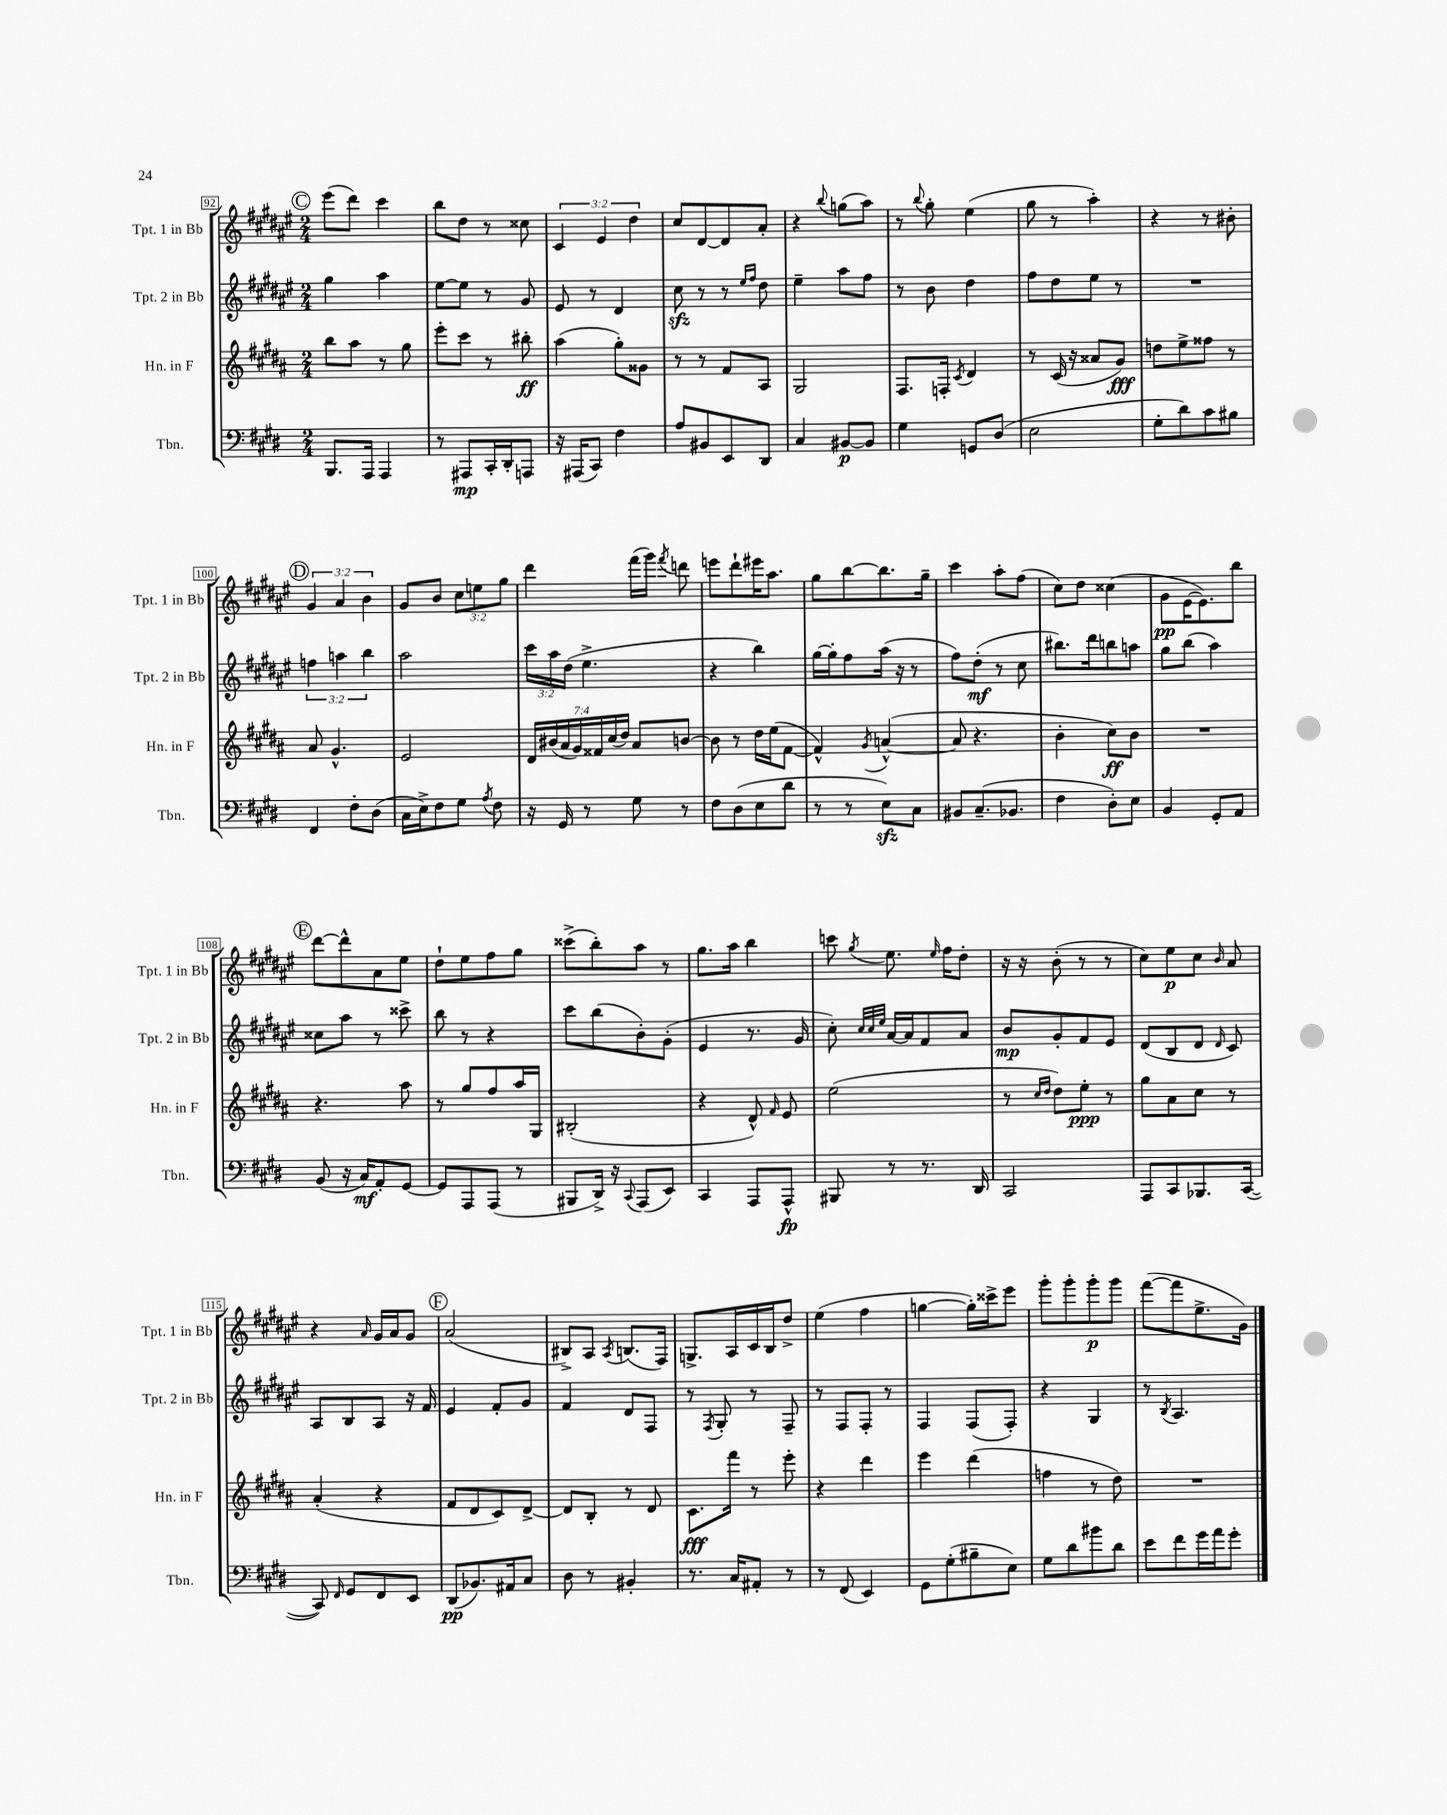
<<
\new StaffGroup <<
\new Staff = "s0" \with { instrumentName = "Tpt. 1 in Bb" shortInstrumentName = "Tpt. 1 in Bb" } {
    \clef treble \key fis \major \numericTimeSignature \time 2/4 \override Staff.TupletNumber.text = #tuplet-number::calc-fraction-text
    \autoBeamOff \mark \markup { \circle "C" } eis'''8[( dis'''8]) cis'''4 |
    b''8[ dis''8] r8 cisis''8 |
    \tuplet 3/2 { cis'4 eis'4 dis''4 } |
    cis''8[ dis'8~ dis'8 ais'8]-. |
    r4 \appoggiatura { b''8 } g''8[( ais''8]) |
    r8 \appoggiatura { b''8 } gis''8-. eis''4( |
    gis''8 r8 ais''4-.) |
    r4 r8 bis'8-. |
    \mark \markup { \circle "D" } \tuplet 3/2 { gis'4 ais'4 b'4 } |
    gis'8[ b'8] \tuplet 3/2 { cis''8[ e''8 gis''8] } |
    dis'''4 fis'''16[( gis'''16]) \acciaccatura { fis'''8 } d'''8 |
    e'''8[ dis'''8-! eis'''16 ais''8.] |
    gis''8[ b''8~ b''8. gis''16]-- |
    cis'''4 ais''8[-. fis''8]( |
    cis''8[) dis''8] cisis''4( |
    gis'8[\pp eis'16~ eis'8.) b''8] |
    \mark \markup { \circle "E" } dis'''8[~ dis'''8-^ ais'8 eis''8] |
    dis''8[-! eis''8 fis''8 gis''8] |
    cisis'''8[->( b''8-.) ais''8] r8 |
    gis''8.[ ais''16] b''4 |
    c'''8 \acciaccatura { gis''8 } eis''8. \grace { eis''16 } fis''16[ dis''8]-. |
    r16 r16 b'8-.( r8 r8 |
    cis''8[) eis''8\p cis''8] \grace { b'16 } ais'8 |
    r4 \grace { ais'16 } gis'16[ ais'16 gis'8] |
    \mark \markup { \circle "F" } ais'2( |
    bis8[->) ais8] \acciaccatura { ais8 } b8.[( fis16]) |
    g8.[-> ais16 cis'16 b16 dis''8]-> |
    eis''4( fis''4 |
    g''4~ g''16[-.) cisis'''16-> eis'''8] |
    gis'''8[-. gis'''8-. gis'''8-.\p gis'''8] |
    fis'''8[~( fis'''8 eis''8.-> gis'16]) \bar "|." |
}
\new Staff = "s1" \with { instrumentName = "Tpt. 2 in Bb" shortInstrumentName = "Tpt. 2 in Bb" } {
    \clef treble \key fis \major \numericTimeSignature \time 2/4 \override Staff.TupletNumber.text = #tuplet-number::calc-fraction-text
    \autoBeamOff \mark \markup { \circle "C" } gis''4 ais''4 |
    eis''8[~ eis''8] r8 gis'8 |
    eis'8 r8 dis'4 |
    cis''8\sfz r8 r8 \grace { eis''16[ fis''16] } dis''8 |
    eis''4-- ais''8[ fis''8] |
    r8 b'8 dis''4 |
    fis''8[ dis''8 eis''8] r8 |
    R2 |
    \mark \markup { \circle "D" } \tuplet 3/2 { f''4 a''4 b''4 } |
    ais''2 |
    \tuplet 3/2 { cis'''16[ ais''16 dis''16]( } eis''4.-> |
    r4 b''4) |
    gis''16[~ gis''16-. fis''8 ais''16]( r16 r8 |
    fis''8[) dis''8]-.\mf( r8 cis''8 |
    bis''8.[) dis'''16 b''8 a''8] |
    gis''8[ b''8]( ais''4) |
    \mark \markup { \circle "E" } cisis''8[ ais''8] r8 cisis'''8-> |
    b''8 r8 r4 |
    cis'''8[ b''8( b'8-.) gis'8]-.( |
    eis'4 r8. gis'16 |
    cis''8-.) \grace { cis''32[ cis''32 eis''32] } ais'16[~ ais'16 fis'8 ais'8] |
    b'8[\mp gis'8-. fis'8 eis'8] |
    dis'8[( b8 dis'8] \grace { dis'16 } cis'8) |
    ais8[ b8 ais8] r16 fis'16 |
    \mark \markup { \circle "F" } eis'4 fis'8[-. gis'8] |
    fis'4 dis'8[ fis8] |
    r8 \acciaccatura { fis8 } gis8-. r8 fis8-- |
    r8 fis8[ fis8]-. r8 |
    fis4 fis8[( fis8]-.) |
    r4 gis4 |
    r8 \acciaccatura { b8 } ais4. \bar "|." |
}
\new Staff = "s2" \with { instrumentName = "Hn. in F" shortInstrumentName = "Hn. in F" } {
    \clef treble \key b \major \numericTimeSignature \time 2/4 \override Staff.TupletNumber.text = #tuplet-number::calc-fraction-text
    \autoBeamOff \mark \markup { \circle "C" } b''8[ ais''8] r8 gis''8 |
    e'''8[-. cis'''8] r8 bis''8-.\ff |
    ais''4( gis''8[-.) gisis'8] |
    r8 r8 fis'8[ ais8] |
    gis2 |
    fis8.[ f16]-. \acciaccatura { cis'8 } dis'4 |
    r8 cis'16( r16 aisis'8[ gis'8]\fff) |
    d''8[ e''8-> fisis''8] r8 |
    \mark \markup { \circle "D" } ais'8 gis'4.-^ |
    e'2 |
    \tuplet 7/4 { dis'16[ bis'16( ais'16 gis'16) fisis'16 cis''16( dis''16]) } ais'8[ b'8]~ |
    b'8 r8 dis''16[ e''16( fis'8]~ |
    fis'4-^) \acciaccatura { gis'8 } a'4~-^( |
    a'8 r4. |
    b'4-. cis''8[\ff) b'8] |
    R2 |
    \mark \markup { \circle "E" } r4. ais''8 |
    r8 gis''8[ fis''8 ais''16 gis16] |
    bis2-.( |
    r4 dis'8-^) \grace { fis'16 } e'8 |
    e''2( |
    r8 \grace { cis''16[ dis''16] } dis''8[) e''8]-.\ppp r8 |
    gis''8[ ais'8 cis''8] r8 |
    ais'4-.( r4 |
    \mark \markup { \circle "F" } fis'8[ dis'8 cis'8) dis'8]~-> |
    dis'8[ b8]-. r8 dis'8 |
    cis'8.[\fff fis'''16] r8 e'''8-. |
    r4 dis'''4 |
    e'''4 dis'''4( |
    f''4 r8 dis''8) |
    R2 \bar "|." |
}
\new Staff = "s3" \with { instrumentName = "Tbn." shortInstrumentName = "Tbn." } {
    \clef bass \key e \major \numericTimeSignature \time 2/4
    \autoBeamOff \mark \markup { \circle "C" } b,,8.[ a,,16] a,,4 |
    r8 ais,,8[\mp cis,16-. dis,16-. a,,8] |
    r16 ais,,16[( cis,8]) fis4 |
    a8[ bis,8 e,8 dis,8] |
    cis4 bis,8[~\p bis,8] |
    gis4 g,8[ dis8]( |
    e2 |
    gis8[-. dis'8) cis'8 bis8] |
    \mark \markup { \circle "D" } fis,4 fis8[-. dis8]( |
    cis16[ e16->) fis8 gis8] \acciaccatura { a8 } fis8 |
    r16 gis,16 r8 gis8 r8 |
    fis8[ dis8( e8 dis'8] |
    r8 r8 e8[\sfz) cis8] |
    bis,8[ cis8.--( bes,8.] |
    fis4 dis8[-.) e8] |
    b,4 gis,8[-. a,8] |
    \mark \markup { \circle "E" } b,8( r16 cis16[\mf) a,8-. gis,8]~ |
    gis,8[ a,,8 a,,8]( r8 |
    bis,,8[ dis,16]->) r16 \appoggiatura { cis,8 } a,,8[( e,8]) |
    cis,4 a,,8[ a,,8]-^\fp |
    bis,,8 r8 r8. dis,16 |
    cis,2 |
    a,,8[ cis,8 bes,,8. cis,16]~( |
    cis,8) \grace { fis,16 } gis,8[ fis,8 e,8] |
    \mark \markup { \circle "F" } dis,8[\pp( bes,8.) ais,16 cis8] |
    dis8 r8 bis,4-. |
    r8. cis16[ ais,8]-. r8 |
    r8 fis,8( e,4) |
    gis,8[ gis8-.( bis8-- e8]) |
    gis8[ dis'8 bis'8 dis'8] |
    e'8[ fis'8 gis'16 a'16 gis'8]-. \bar "|." |
}
>>
>>
\layout { \context { \Score currentBarNumber = #92 \override BarNumber.stencil = #(make-stencil-boxer 0.1 0.3 ly:text-interface::print) } }
